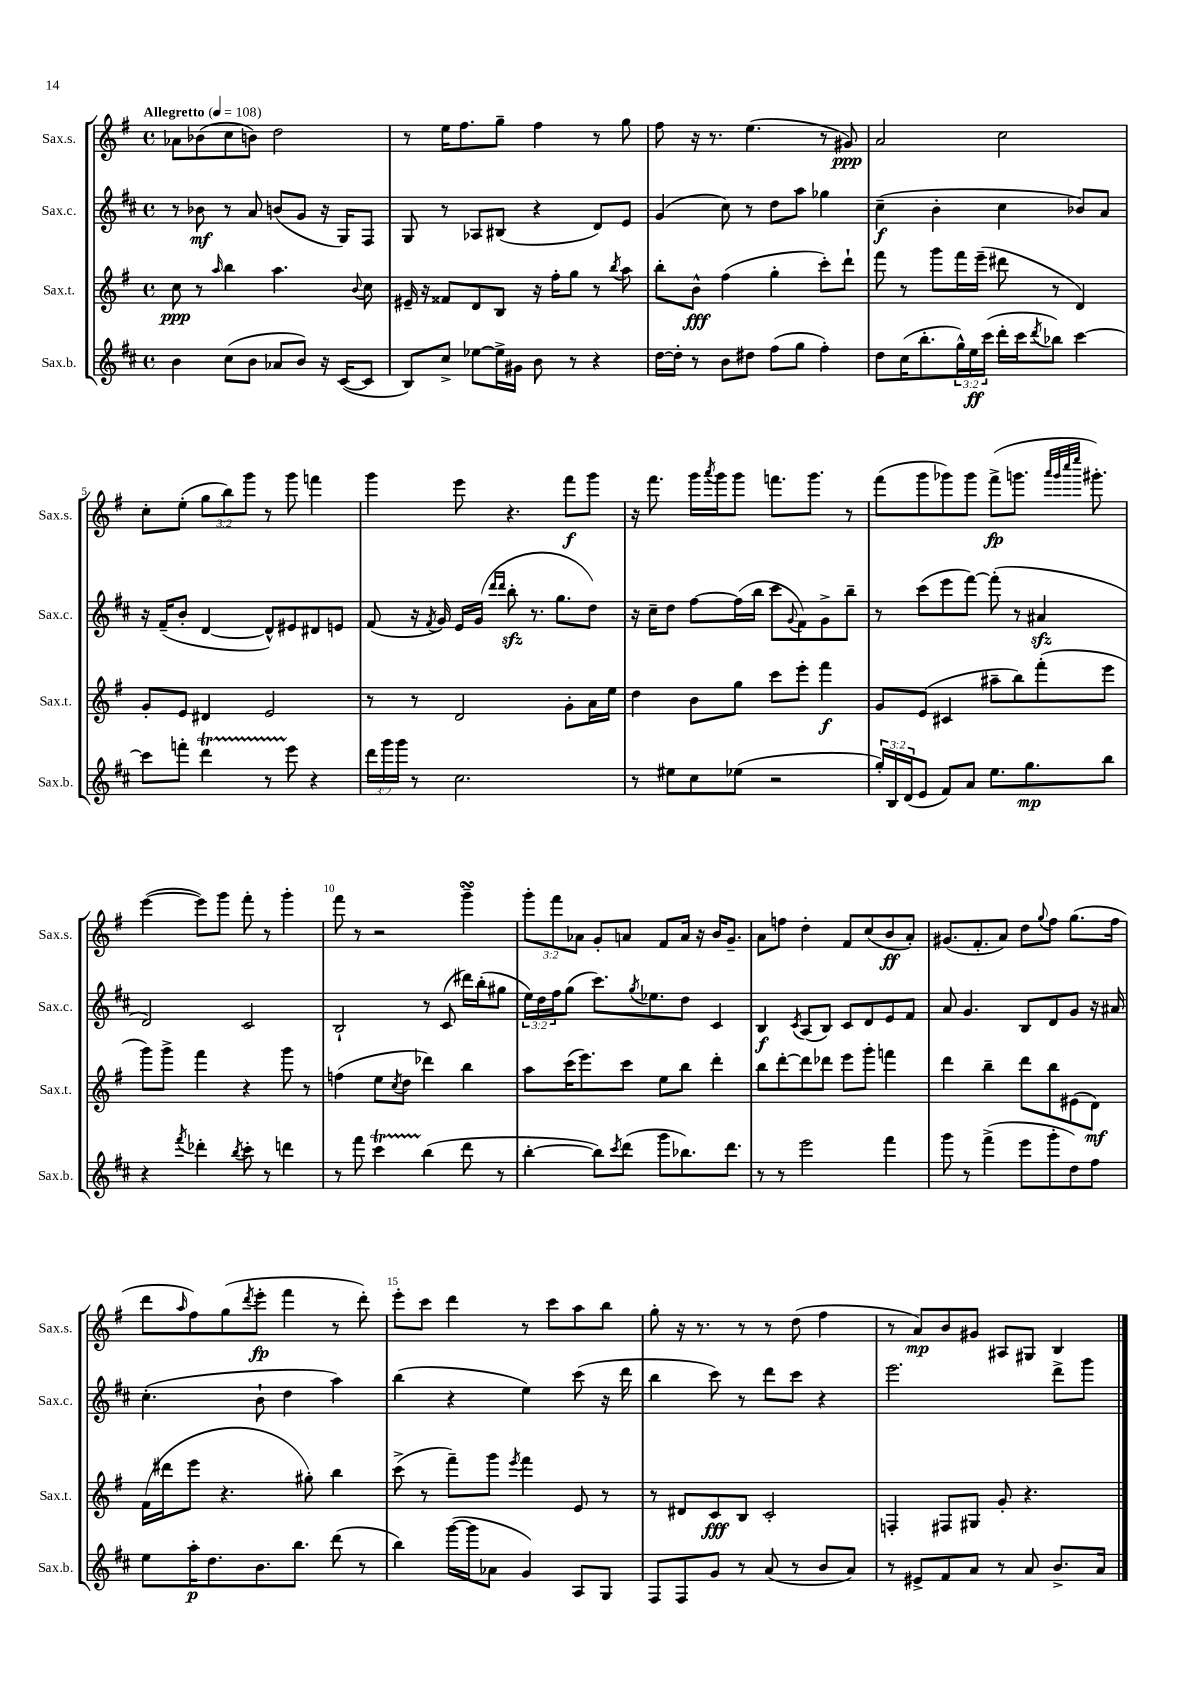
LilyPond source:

<<
\new StaffGroup <<
\new Staff = "s0" \with { instrumentName = "Sax.s." shortInstrumentName = "Sax.s." } {
    \clef treble \key g \major \defaultTimeSignature \time 4/4 \override Staff.TupletNumber.text = #tuplet-number::calc-fraction-text \tempo "Allegretto" 4 = 108
    aes'8 bes'8( c''8 b'8) d''2 |
    r8 e''16 fis''8. g''8-- fis''4 r8 g''8 |
    fis''8 r16 r8. e''4.( r8 gis'8\ppp) |
    a'2 c''2 |
    c''8-. e''8-.( \tuplet 3/2 { g''8 b''8) g'''8 } r8 g'''8 f'''4 |
    g'''4 e'''8 r4. fis'''8\f g'''8 |
    r16 fis'''8. g'''16 \acciaccatura { a'''8 } g'''16 g'''8 f'''8. g'''8. r8 |
    fis'''8( g'''8 ges'''8) ges'''8 fis'''8->\fp( g'''8. \grace { a'''32 g'''32 c''''32 e''''32 } gis'''8.-.) |
    e'''4~( e'''8) g'''8 fis'''8-. r8 g'''4-. |
    fis'''8 r8 r2 g'''4--\turn |
    \tuplet 3/2 { g'''8-. fis'''8 aes'8 } g'8-. a'8 fis'8 a'16 r16 b'16 g'8.-- |
    a'8 f''8 d''4-. fis'8 c''8( b'8\ff a'8-.) |
    gis'8.( fis'8.-. a'8) d''8 \appoggiatura { g''8 } fis''8 g''8.( fis''16 |
    d'''8 \grace { a''16 } fis''8) g''8( \acciaccatura { d'''8 } e'''8-.\fp fis'''4 r8 d'''8-.) |
    e'''8-. c'''8 d'''4 r8 c'''8 a''8 b''8 |
    g''8-. r16 r8. r8 r8 d''8( fis''4 |
    r8 a'8\mp) b'8 gis'8 ais8 gis8 b4 \bar "|." |
}
\new Staff = "s1" \with { instrumentName = "Sax.c." shortInstrumentName = "Sax.c." } {
    \clef treble \key d \major \defaultTimeSignature \time 4/4 \override Staff.TupletNumber.text = #tuplet-number::calc-fraction-text
    r8 bes'8\mf r8 a'8 b'8( g'8 r16 g16) fis8 |
    g8 r8 aes8 bis8( r4 d'8) e'8 |
    g'4( cis''8) r8 d''8 a''8 ges''4 |
    cis''4--\f( b'4-. cis''4 bes'8) a'8 |
    r16 fis'16--( b'8-. d'4~ d'8-^) eis'8 dis'8 e'8 |
    fis'8( r16 \acciaccatura { fis'8 } g'16) e'16 g'16( \grace { d'''16 d'''16 } b''8-.\sfz r8. g''8. d''8) |
    r16 cis''16-- d''8 fis''8~ fis''16( b''16 cis'''8 \appoggiatura { g'8 } fis'8) g'8-> b''8-- |
    r8 cis'''8( e'''8 fis'''8~) fis'''8-.( r8 ais'4\sfz |
    d'2) cis'2 |
    b2-! r8 cis'8( dis'''16) b''16-.( gis''8 |
    \tuplet 3/2 { e''16) d''16 fis''16 } g''8( cis'''8.) \acciaccatura { g''8 } ees''8. d''8 cis'4 |
    b4\f \acciaccatura { cis'8 } a8( b8) cis'8 d'8 e'8 fis'8 |
    a'8 g'4. b8 d'8 g'8 r16 ais'16 |
    cis''4.-.( b'8-! d''4 a''4) |
    b''4( r4 e''4) cis'''8( r16 d'''16 |
    b''4 cis'''8) r8 d'''8 cis'''8 r4 |
    e'''2. d'''8-> g'''8 \bar "|." |
}
\new Staff = "s2" \with { instrumentName = "Sax.t." shortInstrumentName = "Sax.t." } {
    \clef treble \key g \major \defaultTimeSignature \time 4/4
    c''8\ppp r8 \grace { a''16 } b''4 a''4. \appoggiatura { b'8 } c''8 |
    eis'16-- r16 fisis'8 d'8 b8 r16 fis''16-. g''8 r8 \acciaccatura { b''8 } a''8 |
    b''8-. b'8-^\fff fis''4( g''4-. c'''8-.) d'''8-! |
    fis'''8 r8 g'''8 fis'''16 e'''16--( dis'''8 r8 d'4) |
    g'8-. e'8 dis'4 e'2 |
    r8 r8 d'2 g'8-. a'16 e''16 |
    d''4 b'8 g''8 c'''8 e'''8-. fis'''4\f |
    g'8 e'8( cis'4 ais''8-- b''8) fis'''8-.( e'''8 |
    g'''8) g'''8-> fis'''4 r4 g'''8 r8 |
    f''4( e''8 \acciaccatura { c''8 } d''8 des'''4) b''4 |
    a''8 c'''16( e'''8.) c'''8 e''8 b''8 d'''4-. |
    b''8 d'''8~-. d'''8 des'''8 e'''8 g'''8-. f'''4 |
    d'''4 b''4-- d'''8 b''8 eis'8( d'8\mf) |
    fis'16( dis'''16 e'''8 r4. gis''8-.) b''4 |
    c'''8->( r8 fis'''8--) g'''8 \acciaccatura { e'''8 } fis'''4 e'8 r8 |
    r8 dis'8 c'8\fff b8 c'2-. |
    f4-. fis8 gis8 g'8-. r4. \bar "|." |
}
\new Staff = "s3" \with { instrumentName = "Sax.b." shortInstrumentName = "Sax.b." } {
    \clef treble \key d \major \defaultTimeSignature \time 4/4 \override Staff.TupletNumber.text = #tuplet-number::calc-fraction-text
    b'4 cis''8( b'8 aes'8 b'8) r16 cis'16~( cis'8 |
    b8) cis''8-> ees''8~ ees''16-> gis'16 b'8 r8 r4 |
    d''16~ d''16-. r8 b'8 dis''8 fis''8( g''8 fis''4-.) |
    d''8 cis''16( b''8.-. \tuplet 3/2 { g''16-^) e''16\ff cis'''16( } d'''16-. cis'''16 \acciaccatura { d'''8 } bes''8) cis'''4~ |
    cis'''8 f'''8-. d'''4\startTrillSpan r8 e'''8\stopTrillSpan r4 |
    \tuplet 3/2 { d'''16 g'''16 g'''16 } r8 cis''2. |
    r8 eis''8 cis''8 ees''8( r2 |
    \tuplet 3/2 { g''16-.) b16 d'16( } e'8 fis'8) a'8 e''8. g''8.\mp b''8 |
    r4 \acciaccatura { fis'''8 } des'''4-. \acciaccatura { b''8 } cis'''8-. r8 d'''4 |
    r8 fis'''8 cis'''4\startTrillSpan b''4\stopTrillSpan( d'''8 r8 |
    b''4~-. b''8) \acciaccatura { cis'''8 } d'''8( g'''8 bes''8.) d'''8. |
    r8 r8 e'''2 fis'''4 |
    g'''8 r8 fis'''4->( e'''8 g'''8-. d''8) fis''8 |
    e''8 a''16-.\p d''8. b'8. b''8. d'''8( r8 |
    b''4) g'''16~( g'''16 aes'8 g'4) a8 g8 |
    fis8 fis8 g'8 r8 a'8( r8 b'8 a'8) |
    r8 eis'8-> fis'8 a'8 r8 a'8 b'8.-> a'16 \bar "|." |
}
>>
>>
\layout { \context { \Score \override BarNumber.break-visibility = ##(#f #t #t) barNumberVisibility = #(every-nth-bar-number-visible 5) } }
